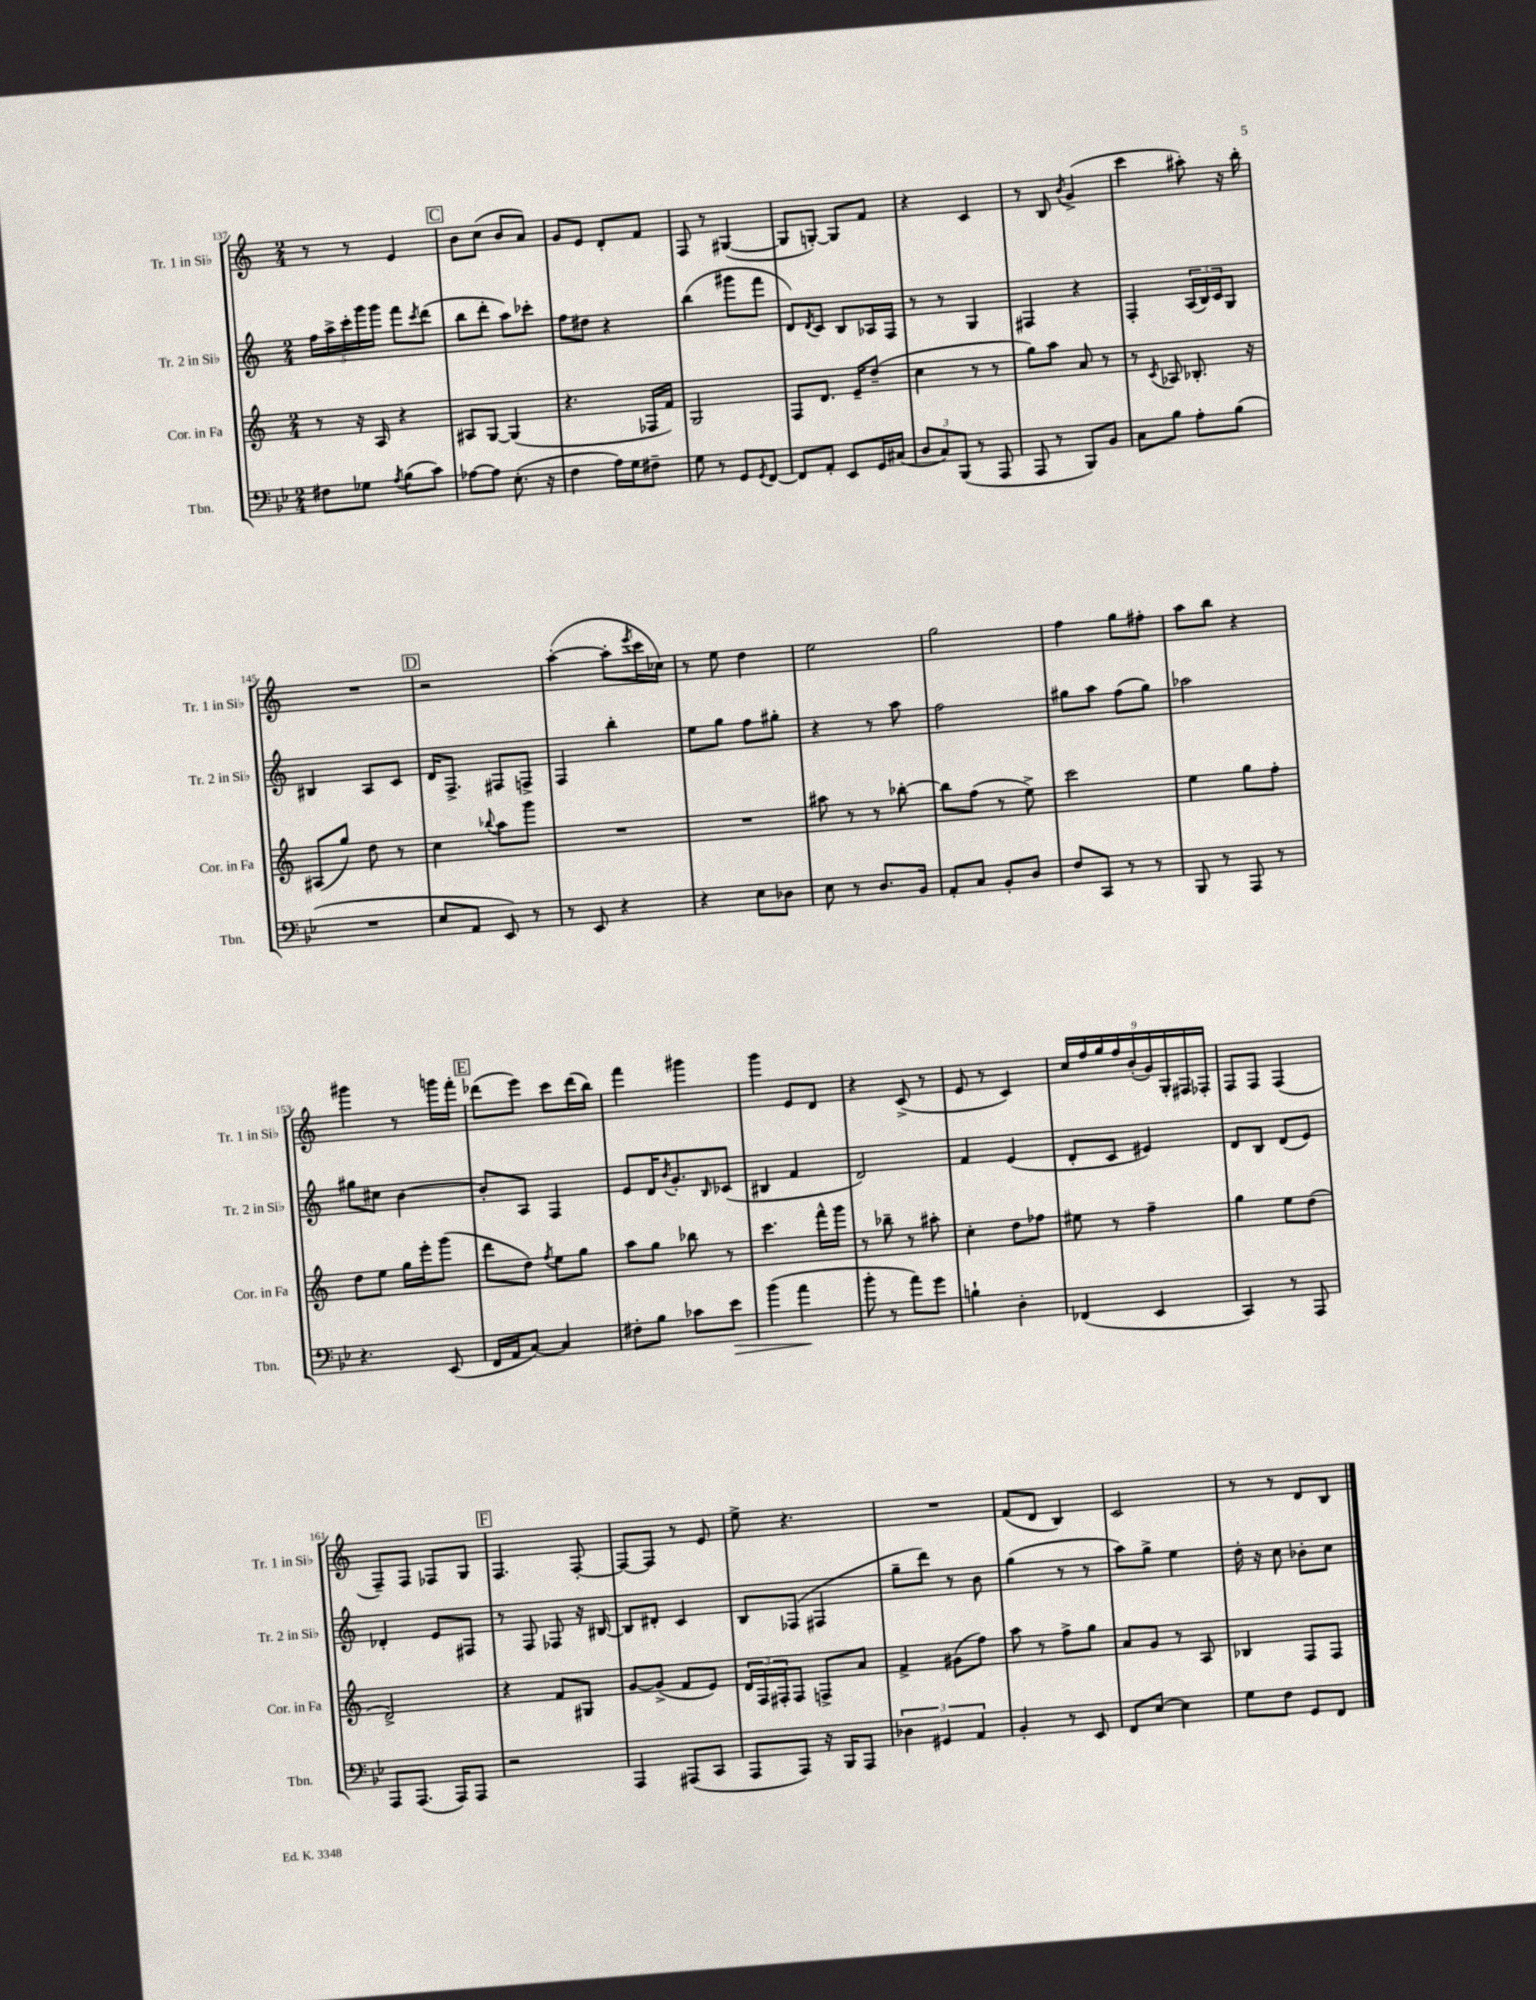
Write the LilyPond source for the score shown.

<<
\new StaffGroup <<
\new Staff = "s0" \with { instrumentName = "Tr. 1 in Sib" shortInstrumentName = "Tr. 1 in Sib" } {
    \clef treble \key c \major \numericTimeSignature \time 2/4
    r8 r8 e'4 |
    \mark \markup { \box "C" } b'8 c''8( b'8 a'8) |
    g'8 e'8 d'8-. f'8 |
    f8 r8 gis4~( |
    gis8 g8~-.) g8 f'8 |
    r4 c'4 |
    r8 b8 \acciaccatura { b'8 } g'4->( |
    c'''4 ais''8-.) r16 b''16-. |
    R2 |
    \mark \markup { \box "D" } r2 |
    a''4~-.( a''8-. \acciaccatura { e'''8 } c'''16 ces''16) |
    r8 e''8 d''4 |
    e''2 |
    g''2 |
    f''4 g''8 fis''8-. |
    a''8 b''8 r4 |
    gis'''4 r8 g'''16 f'''16-. |
    \mark \markup { \box "E" } des'''8( e'''8) c'''8 des'''16( b''16) |
    f'''4 gis'''4 |
    g'''4 e'8 d'8 |
    r4 c'8->( r8 |
    e'8 r8 c'4) |
    \tuplet 9/8 { c''16 f''16 g''16 f''16 b'16-.( g'16) g16-. fis16 fes16-. } |
    f8 f8 f4( |
    f8--) f8 fes8 g8 |
    \mark \markup { \box "F" } f4. f8~-. |
    f8~ f8 r8 e'8 |
    e''8-> r4. |
    R2 |
    f'8( d'8 b4) |
    c'2 |
    r8 r8 d'8 b8 \bar "|." |
}
\new Staff = "s1" \with { instrumentName = "Tr. 2 in Sib" shortInstrumentName = "Tr. 2 in Sib" } {
    \clef treble \key c \major \numericTimeSignature \time 2/4
    \tuplet 5/4 { f''16 a''16-> c'''16-. g'''16 g'''16 } f'''8 \acciaccatura { c'''8 } d'''8( |
    \mark \markup { \box "C" } b''8 d'''8-. a''8) ces'''8-. |
    f''8 dis''8 r4 |
    b''4( gis'''8 f'''8 |
    d'8) \acciaccatura { d'8 } c'8 b8 aes16 f16 |
    r8 r8 g4 |
    fis4 r4 |
    f4-. \tuplet 3/2 { a16( b16) c'16 } g8 |
    bis4 a8 c'8 |
    \mark \markup { \box "D" } d'16 f8.-> fis8 f8-> |
    f4 b''4-. |
    e''8 g''8 f''8 gis''8-. |
    r4 r8 a''8 |
    f''2 |
    gis''8 a''8 f''8( gis''8) |
    aes''2 |
    gis''8 cis''8 b'4~ |
    \mark \markup { \box "E" } b'8-. a8 f4 |
    e'8 d'16 \acciaccatura { b'8 } g'8.-. \grace { b16 } ces'8( |
    bis4 f'4 |
    d'2) |
    f'4 e'4( |
    d'8-. c'8 eis'4) |
    d'8 b8 d'8( e'8) |
    des'4-. e'8 fis8 |
    \mark \markup { \box "F" } r8 f8 fes8 r16 bis16~ |
    bis8 dis'8-. c'4 |
    b8 fes8( fis4 |
    g''8-- d'''8) r8 b'8 |
    g''4( r8 r8 |
    a''8) g''8-> e''4 |
    d''16-. r16 c''8 bes'8-. c''8 \bar "|." |
}
\new Staff = "s2" \with { instrumentName = "Cor. in Fa" shortInstrumentName = "Cor. in Fa" } {
    \clef treble \key c \major \numericTimeSignature \time 2/4
    r8 r16 a16 r4 |
    \mark \markup { \box "C" } ais8 g8~ g4( |
    r4. fes16 f'16) |
    g2 |
    f8 d'8. e'16-- d''8--( |
    c''4 r8 r8 |
    g''8) a''8 a'8 r8 |
    r8 \acciaccatura { c'8 } aes8 bes8.-. r16 |
    ais8( g''8) d''8 r8 |
    \mark \markup { \box "D" } c''4 \appoggiatura { bes''8 } a''8 g'''8 |
    R2 |
    R2 |
    ais''8 r8 r8 bes''8~-. |
    bes''8 f''8( r8 e''8->) |
    c'''2 |
    e''4 g''8 f''8-. |
    d''8 e''8 g''16 e'''16-. g'''8( |
    \mark \markup { \box "E" } d'''8 d''8) \acciaccatura { f''8 } e''8 g''8 |
    a''8 g''8 bes''8 r8 |
    c'''4. f'''16-^ g'''16 |
    r8 bes''8-- r8 ais''8-. |
    c''4-. d''8 fes''8 |
    eis''8 r8 f''4-- |
    g''4 e''8 d''8( |
    d'2->) |
    \mark \markup { \box "F" } r4 f'8 gis8 |
    g'8~ g'8->( f'8 e'8) |
    \tuplet 3/2 { d'16 f16 fis16-. } fis8 f8-> a'8 |
    f'4-> gis'8( f''8) |
    a''8 r8 f''8-> g''8 |
    a'8 g'8 r8 a8 |
    bes4 f8 f8 \bar "|." |
}
\new Staff = "s3" \with { instrumentName = "Tbn." shortInstrumentName = "Tbn." } {
    \clef bass \key bes \major \numericTimeSignature \time 2/4
    fis8 ges8 \acciaccatura { a8 } bes8( c'8) |
    \mark \markup { \box "C" } aes8~ aes8 ees8.-.( r16 |
    f4 a16) g16 fis8-- |
    g8 r8 g,8 \acciaccatura { g,8 } f,8~ |
    f,8 a,8-. ees,8 g,16 cis16( |
    \tuplet 3/2 { d8 c8) bes,,8( } r8 a,,8 |
    a,,8 r8 bes,,8) bes,8 |
    c8 bes8 a8-. bes8( |
    R2 |
    \mark \markup { \box "D" } ees8 a,8 ees,8) r8 |
    r8 ees,8 r4 |
    r4 ees8 des8 |
    ees8 r8 d8. bes,16 |
    a,8-. c8 bes,8-. d8 |
    f8 c,8 r8 r8 |
    bes,,8 r8 a,,8 r8 |
    r4. ees,8( |
    \mark \markup { \box "E" } f,16 a,16 c8~) c4 |
    fis8-. bes8 ces'8 ees'8\> |
    bes'4( a'4\! |
    bes'8-. r8 a'8) g'8 |
    b4-! d4-. |
    fes,4( ees,4 |
    c,4) r8 a,,8 |
    a,,8 a,,8.( a,,16) a,,8 |
    \mark \markup { \box "F" } r2 |
    a,,4 ais,,8( c,8 |
    a,,8 a,,8) r16 bes,,16 a,,8 |
    \tuplet 3/2 { des4 gis,4 a,4 } |
    bes,4-. r8 ees,8 |
    f,8 ees8~ ees4 |
    g8 f8 g,8 f,8 \bar "|." |
}
>>
>>
\layout { \context { \Score currentBarNumber = #137 } }
